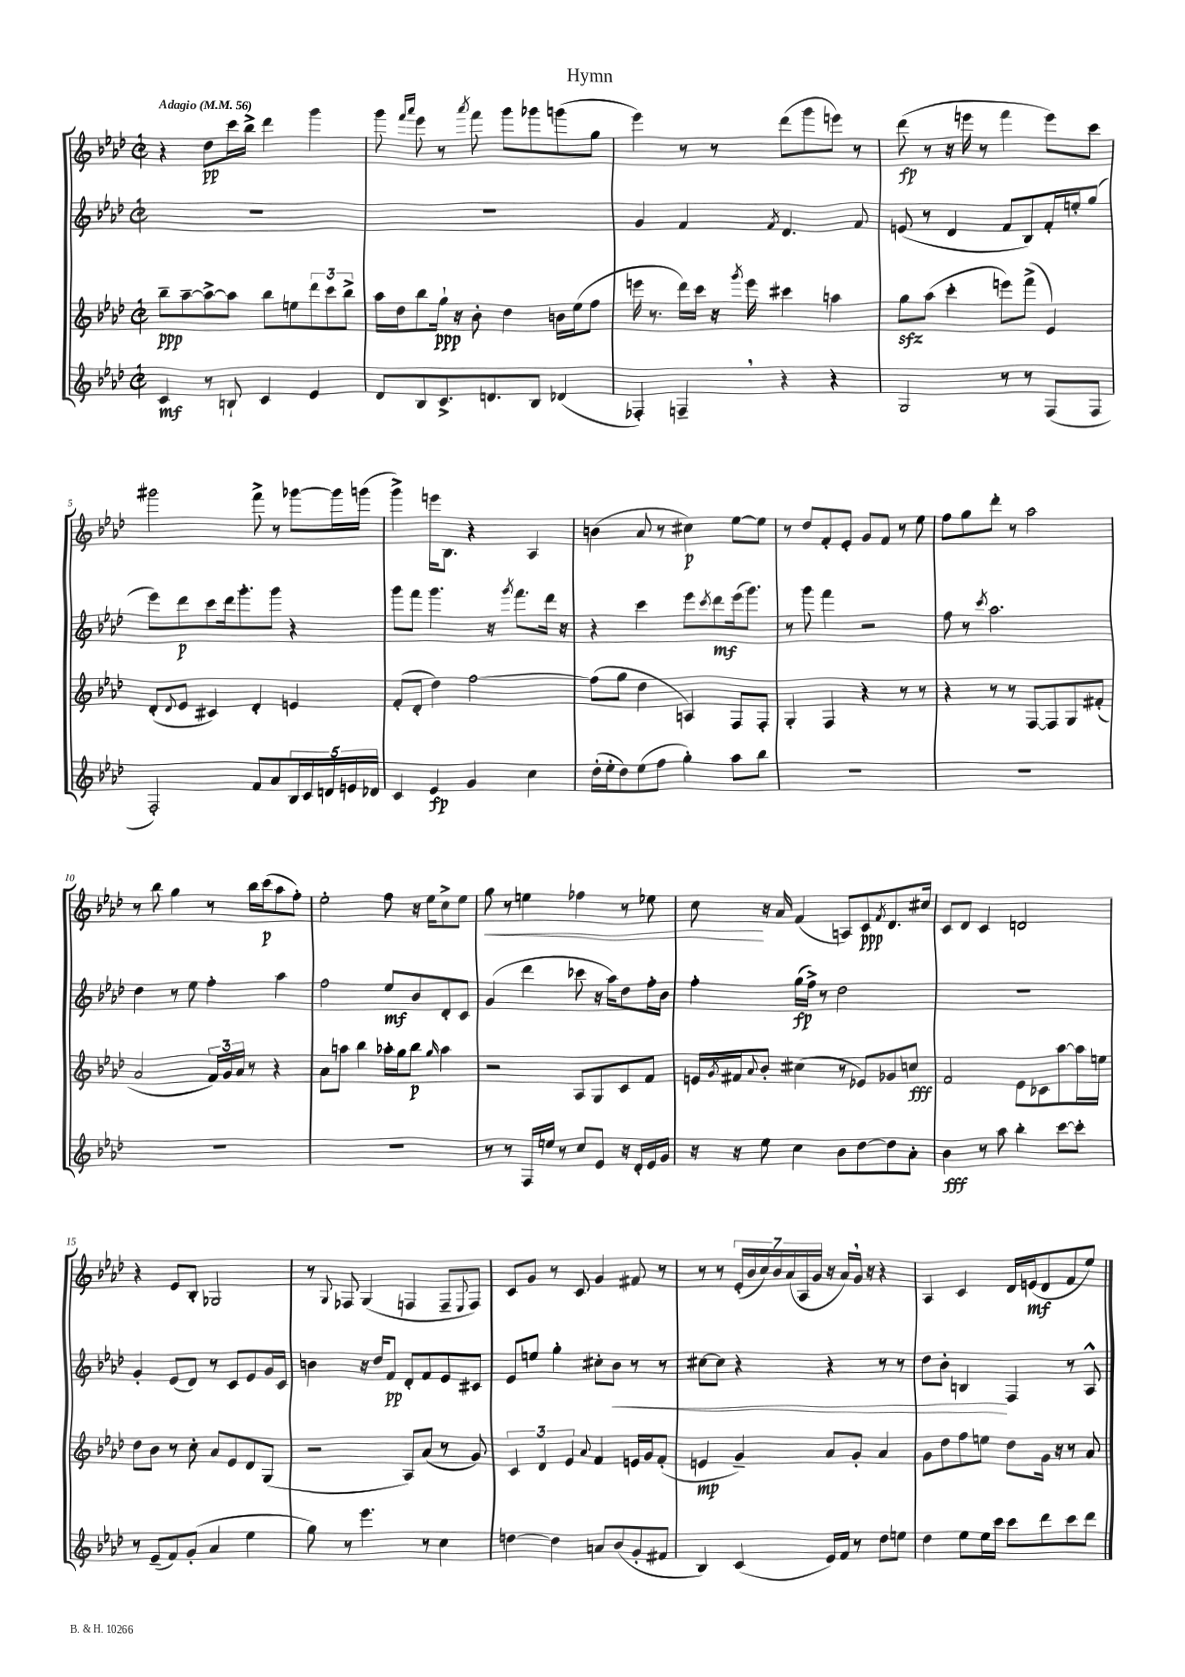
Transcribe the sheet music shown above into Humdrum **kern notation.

**kern	**kern	**kern	**kern
*staff4	*staff3	*staff2	*staff1
*clefG2	*clefG2	*clefG2	*clefG2
*k[b-e-a-d-]	*k[b-e-a-d-]	*k[b-e-a-d-]	*k[b-e-a-d-]
*M2/2	*M2/2	*M2/2	*M2/2
*met(c|)	*met(c|)	*met(c|)	*met(c|)
*MM56	*MM56	*MM56	*MM56
4c	8bb-~	1r	4r
.	[8aa-~	.	.
8r	8aa-^_	.	8dd-
8B`	8aa-]	.	16ccc
.	.	.	16bb-^
4c	8bb-	.	4ddd-
.	8ee	.	.
4e-	12ddd-	.	4ggg
.	12ccc	.	.
.	12bb-^	.	.
=	=	=	=
8d-	16aa-	1r	8ggg
.	16dd-	.	.
.	.	.	16qqfff
.	.	.	16qqaaa-
8B-	8bb-	.	8eee-
8.c^	16gg`	.	8r
.	16r	.	.
.	.	.	8qaaa-
.	8b-'	.	8fff
8.d	.	.	.
.	4dd-	.	8ggg
8B-	.	.	8ggg-
(4d-	16b	.	(8ggg
.	(16ee-	.	.
.	8ff	.	8gg
=	=	=	=
4F-')	16eee	4g	4eee-)
.	8.r	.	.
4F~	16ddd-)	4f	8r
.	16ccc	.	.
.	16r	.	8r
.	8qggg	.	.
.	16eee	.	.
.	.	8qf	.
4r	4ccc#	4.d-	(8ddd-
.	.	.	8ggg
4r	4aa	.	8eee)
.	.	8f	8r
=	=	=	=
2G	8gg	(8e	(8ddd-
.	(8aa-	8r	8r
.	4ccc'	4d-	16r
.	.	.	16eee
.	.	.	8r
8r	8eee)	8f	4fff
8r	(8fff^	8B-)	.
(8F	4e-)	16f'	8eee)
.	.	16ee'	.
8F	.	(8gg	8ccc
=	=	=	=
2F')	(8d-'	8eee-)	2ggg#
.	8qqd-	.	.
.	8e-	8ddd-	.
.	4c#)	8ccc	.
.	.	16ddd-	.
.	.	8.ggg'	.
8f	4d-'	.	8fff^
8a-	.	8ggg	8r
20B-	4e	4r	[8ggg-
20c	.	.	.
20d	.	.	.
.	.	.	16ggg-]
20e	.	.	.
.	.	.	(16ggg
20d-	.	.	.
=	=	=	=
4c	(8f'	8ggg	4ggg^)
.	8d-'	8fff	.
4e-	4dd-)	4.ggg	16eee
.	.	.	8.B-
4g	[2ff	.	4r
.	.	16r	.
.	.	8qggg	.
.	.	8.fff	.
4cc	.	.	4A-
.	.	16ddd-	.
.	.	16r	.
=	=	=	=
(16dd-'	(8ff]	4r	(4b
16ee-'	.	.	.
8dd-)	8gg	.	.
(8ee-	4dd-	4ccc	8a-
8ff	.	.	8r
4gg')	4A)	8eee-	4cc#)
.	.	8qccc	.
.	.	8ddd-	.
8aa-	8F	(16eee-	[8ee-
.	.	8.ggg)	.
8bb-	8F'	.	8ee-]
=	=	=	=
1r	4G'	8r	8r
.	.	8ggg	8dd-
.	4F	4fff	8f'
.	.	.	8e-'
.	4r	2r	8g
.	.	.	8f
.	8r	.	8r
.	8r	.	8ee-
=	=	=	=
1r	4r	8ff	8ff
.	.	8r	8gg
.	.	8qccc	.
.	8r	2.aa-	8ddd-'
.	8r	.	8r
.	[8F	.	2aa-
.	8F]	.	.
.	8G	.	.
.	(8f#'	.	.
=	=	=	=
1r	2a-	4dd-	8r
.	.	.	8bb-
.	.	8r	4gg
.	.	8ee-	.
.	24f)	4ff'	8r
.	24g	.	.
.	24a-	.	.
.	8r	.	16bb-
.	.	.	(16ccc
.	4r	4aa-	8aa-
.	.	.	8ff')
=	=	=	=
1r	8a-	2ff	2ee-'
.	8aa	.	.
.	4bb-	.	.
.	16aa-'	8ee-	8ff
.	16gg	.	.
.	8bb-	8b-	16r
.	.	.	16ee-
.	16qqgg	.	.
.	4aa-	8d-'	8cc^
.	.	8c	8ee-
=	=	=	=
8r	2r	(4g	8gg
8r	.	.	8r
16F	.	4ddd-	4ee
16ee	.	.	.
8r	.	.	.
8cc	8A-	8ccc-	4ff-
8e-	8G	16r	.
.	.	16aa-)	.
16r	8c	8dd-	8r
16d-'	.	.	.
16e-	8f	16ff'	8ee-
16g	.	16b-	.
=	=	=	=
16r	16e	4ff'	8cc
.	8qg	.	.
16r	16f#	.	.
.	8qqa-	.	.
8ee-	8b-'	.	16r
.	.	.	16a-
4cc	(4cc#	(16gg	(4f
.	.	16ff^)	.
.	.	8r	.
8b-	8r	2dd-	8A)
[8dd-	8e-)	.	8c
.	.	.	8qf
8dd-]	8g-	.	8.d-
8a-'	8cc	.	.
.	.	.	16cc#
=	=	=	=
4b-	2f	1r	8c
.	.	.	8d-
8r	.	.	4c
8aa-	.	.	.
4bb-'	8e-	.	2d
.	8c-	.	.
[8ccc	[8aa-	.	.
8ccc']	16aa-]	.	.
.	16ee	.	.
=	=	=	=
8r	8dd-	4g'	4r
(8e-~	8b-	.	.
8f)	8r	(8e-	8e-
(8g'	8cc'	8d-)	8B-'
4a-	8a-	8r	2G-
.	8e-	8c	.
4ee-	8d-	8e-	.
.	(8G	16g	.
.	.	16c	.
=	=	=	=
8gg)	2r	4b	8r
.	.	.	8qqG
8r	.	.	8F-
4.eee-	.	16r	(4G
.	.	16dd-	.
.	.	8f	.
.	8A-)	8d-'	4F
8r	(8a-	8f	.
4cc	8r	8e-	8F~
.	.	.	8qqE-
.	8g)	8c#	8F)
=	=	=	=
[4dd	6c	8e-	8c
.	.	8ee	8g
.	6d-	.	.
4dd]	.	4gg'	8r
.	6e-	.	.
.	.	.	8c
.	8qqa-	.	.
8a	4f	8cc#'	4g
(8b-	.	8b-	.
8g'	16e	8r	8f#
.	16g	.	.
8f#	(8f'	8r	8r
=	=	=	=
4B-)	4e	[8cc#	8r
.	.	8cc#]	8r
(4c	4g~)	4r	(28e-'
.	.	.	28b-
.	.	.	28cc)
.	.	.	28b-
.	.	.	(28a-
.	.	.	28A-
.	.	.	28g
16e-)	8a-	4r	16r
16f	.	.	16a-)
8r	8g'	.	16g
.	.	.	16r
8dd-	4a-	8r	4r
8ee	.	8r	.
=	=	=	=
4dd-	8g	8dd-	4A-
.	8dd-	8b-'	.
8ee-	8ff	4B	4c
16ee-	8ee	.	.
16ccc	.	.	.
8ccc	8dd-	4F	16d-
.	.	.	(16e
8ddd-	16g	.	8d-
.	16r	.	.
8ccc	8r	8r	8f
8ddd-	8a-	8A-^^	8ee-)
==	==	==	==
*-	*-	*-	*-
